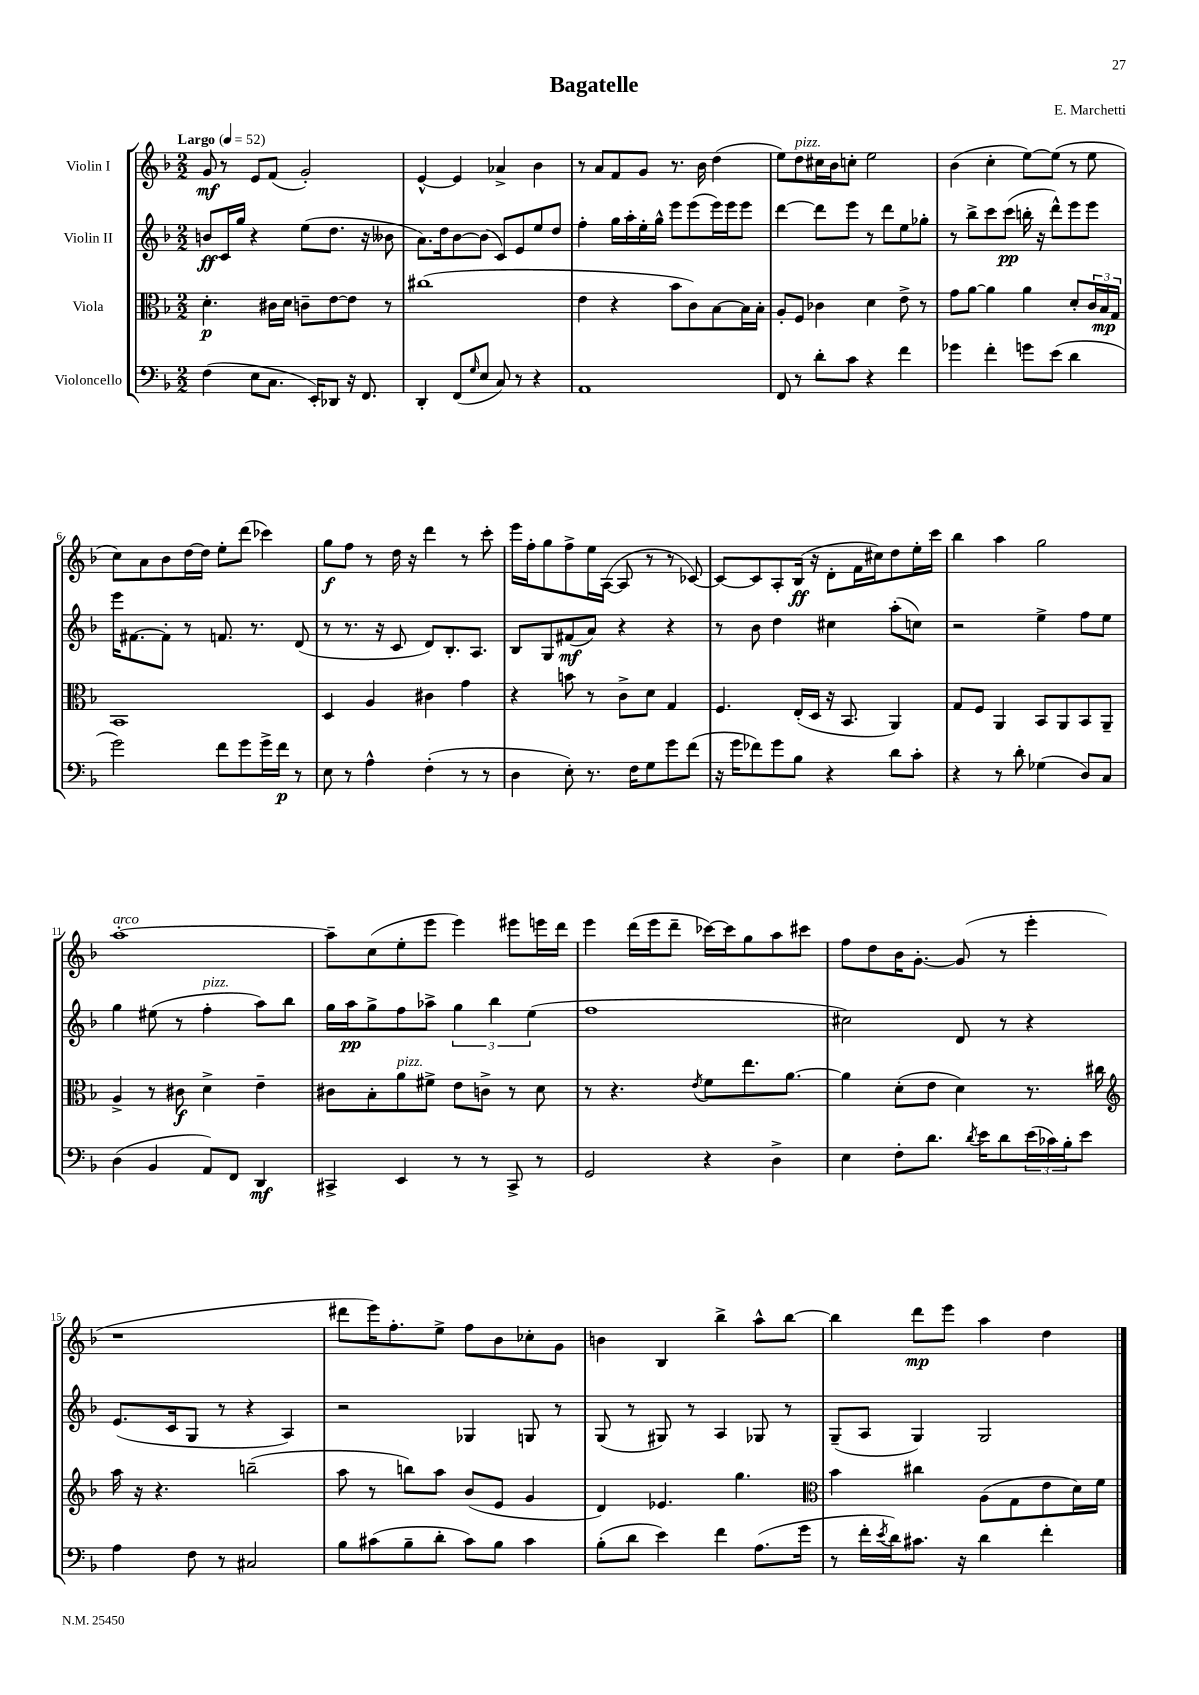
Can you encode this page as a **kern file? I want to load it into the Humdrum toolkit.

**kern	**kern	**kern	**kern
*staff4	*staff3	*staff2	*staff1
*clefF4	*clefC3	*clefG2	*clefG2
*k[b-]	*k[b-]	*k[b-]	*k[b-]
*M2/2	*M2/2	*M2/2	*M2/2
*MM52	*MM52	*MM52	*MM52
(4F	4.d'	8b	8g
.	.	16c	8r
.	.	16gg	.
8E	.	4r	8e
8.C	16c#	.	(8f
.	16d	.	.
.	8c~	(8ee	2g')
16EE')	.	.	.
8DD-	[8e	8.dd	.
16r	8e]	.	.
8.FF	.	16r	.
.	8r	8b--	.
=	=	=	=
4DD'	(1cc#	8.a)	[4e^^
.	.	16dd	.
(8FF	.	[8b-	4e]
16qqG	.	.	.
8E	.	(8b-]	.
8C)	.	8c)	4a-^
8r	.	8e	.
4r	.	8ee	4b-
.	.	8dd	.
=	=	=	=
1AA	4e	4ff'	8r
.	.	.	8a
.	4r	16gg	8f
.	.	16aa'	.
.	.	16ee'	8g
.	.	16gg^^	.
.	8b-	8eee	8.r
.	8c)	(8eee	.
.	.	.	16b-
.	[8B-	16eee)	(4dd
.	.	16eee	.
.	16B-]	8eee	.
.	16B-'	.	.
=	=	=	=
8FF	8A'	[4ddd	8ee)
8r	8F	.	8dd
8d'	4c-	8ddd]	16cc#
.	.	.	16b-
8c	.	8eee	8cc'
4r	4d	8r	2ee
.	.	8ddd	.
4f	8e^	8ee	.
.	8r	8gg-'	.
=	=	=	=
4g-	8g	8r	(4b-
.	[8a	8bb-^	.
4f'	4a]	8ccc	4cc'
.	.	(8ccc	.
8g	4a	16bb'	[8ee)
.	.	16r	.
(8e	.	8ddd^^)	(8ee]
4d	8d'	8eee	8r
.	24c	8eee	8ee
.	24B-	.	.
.	24G	.	.
=	=	=	=
2g)	1BB-	16eee	8cc)
.	.	[8.f#	.
.	.	.	8a
.	.	8f#']	8b-
.	.	8r	[16dd
.	.	.	16dd]
8f	.	8.f	8ee'
8g	.	.	(8ddd
.	.	8.r	.
16g^	.	.	4ccc-)
16f	.	.	.
8r	.	(8d	.
=	=	=	=
8E	4D	8r	8gg
8r	.	8.r	8ff
4A^^	4A	.	8r
.	.	16r	.
.	.	8c	16dd
.	.	.	16r
(4F'	4c#	8d)	4ddd
.	.	8.B-'	.
8r	4g	.	8r
.	.	8.A	.
8r	.	.	8ccc'
=	=	=	=
4D	4r	8B-	16eee
.	.	.	16ff'
.	.	8G	8gg
8E')	8b	(8f#	8ff^
8.r	8r	8a)	16ee
.	.	.	([16A
.	8c^	4r	8A]
16F	.	.	.
8G	8d	.	8r
8g	4G	4r	8r
(8f	.	.	[8c-)
=	=	=	=
16r	4.F	8r	8c-_
16g	.	.	.
8f-)	.	8b-	8c-]
8g	.	4dd	8A'
8B-	(16E'	.	(16B-
.	16D	.	16r
4r	16r	4cc#	8d'
.	8.BB-	.	.
.	.	.	16f
.	.	.	16cc#)
8d	4AA)	(8aa'	8dd
8c'	.	8cc)	16ee'
.	.	.	16ccc
=	=	=	=
4r	8G	2r	4bb-
.	8F	.	.
8r	4AA	.	4aa
8d'	.	.	.
(4G-	8BB-	4ee^	2gg
.	8AA	.	.
8D)	8BB-	8ff	.
8C	8AA~	8ee	.
=	=	=	=
(4D	4A^	4gg	[1aa'
4BB-	8r	(8ee#	.
.	8c#	8r	.
8AA)	4d^	4ff'	.
8FF	.	.	.
4DD	4e~	8aa)	.
.	.	8bb-	.
=	=	=	=
4CC#^	8c#	16gg	8aa~]
.	.	16aa	.
.	8B-'	8gg^	(8cc
4EE	8a	8ff	8ee'
.	8f#^	8aa-^	8eee
8r	8e	6gg	4eee)
8r	8c^	.	.
.	.	6bb-	.
8CC#^	8r	.	8eee#
.	.	(6ee	.
8r	8d	.	16eee
.	.	.	16ddd
=	=	=	=
2GG	8r	1ff	4eee
.	4.r	.	.
.	.	.	(16ddd
.	.	.	16eee
.	.	.	8ddd~
.	8qe	.	.
4r	8f	.	[16ccc-)
.	.	.	16ccc-]
.	8.ee	.	8gg
4D^	.	.	8aa
.	[8.a	.	.
.	.	.	8ccc#
=	=	=	=
4E	4a]	2cc#)	8ff
.	.	.	8dd
8F'	(8d'	.	16b-
.	.	.	[8.g'
8.d	8e	.	.
.	4d)	8d	(8g]
8qd	.	.	.
16e	.	.	.
8d	.	8r	8r
(24e	8.r	4r	4eee'
24c-)	.	.	.
24B-'	.	.	.
8e	.	.	.
.	16cc#	.	.
=	=	=	=
*	*clefG2	*	*
4A	16aa	(8.e	1r
.	16r	.	.
.	4.r	.	.
.	.	16c	.
8F	.	8G	.
8r	.	8r	.
2C#	(2bb~	4r	.
.	.	4A)	.
=	=	=	=
8B-	8aa	2r	8ddd#
(8c#	8r	.	16eee)
.	.	.	8.ff'
8B-~	8bb)	.	.
8d'	8aa	.	8ee^
8c#)	(8b-	4G-	8ff
8B-	8e	.	8b-
4c#	4g	8G	8cc-'
.	.	8r	8g
=	=	=	=
(8B-'	4d)	(8G	4b
8d	.	8r	.
4e)	4.e-	8G#)	4B-
.	.	8r	.
4f	.	4A	4bb-^
.	4.gg	.	.
(8.A	.	8G-	8aa^^
.	.	8r	[8bb-
16g	.	.	.
=	=	=	=
*	*clefC3	*	*
8r	4b-	(8G~	4bb-]
16f'	.	8A	.
8qe	.	.	.
16d)	.	.	.
8.c#	4cc#	4G)	8ddd
.	.	.	8eee
16r	.	.	.
4d	(8A	2G	4aa
.	8G	.	.
4f'	8e	.	4dd
.	16d)	.	.
.	16f	.	.
==	==	==	==
*-	*-	*-	*-
